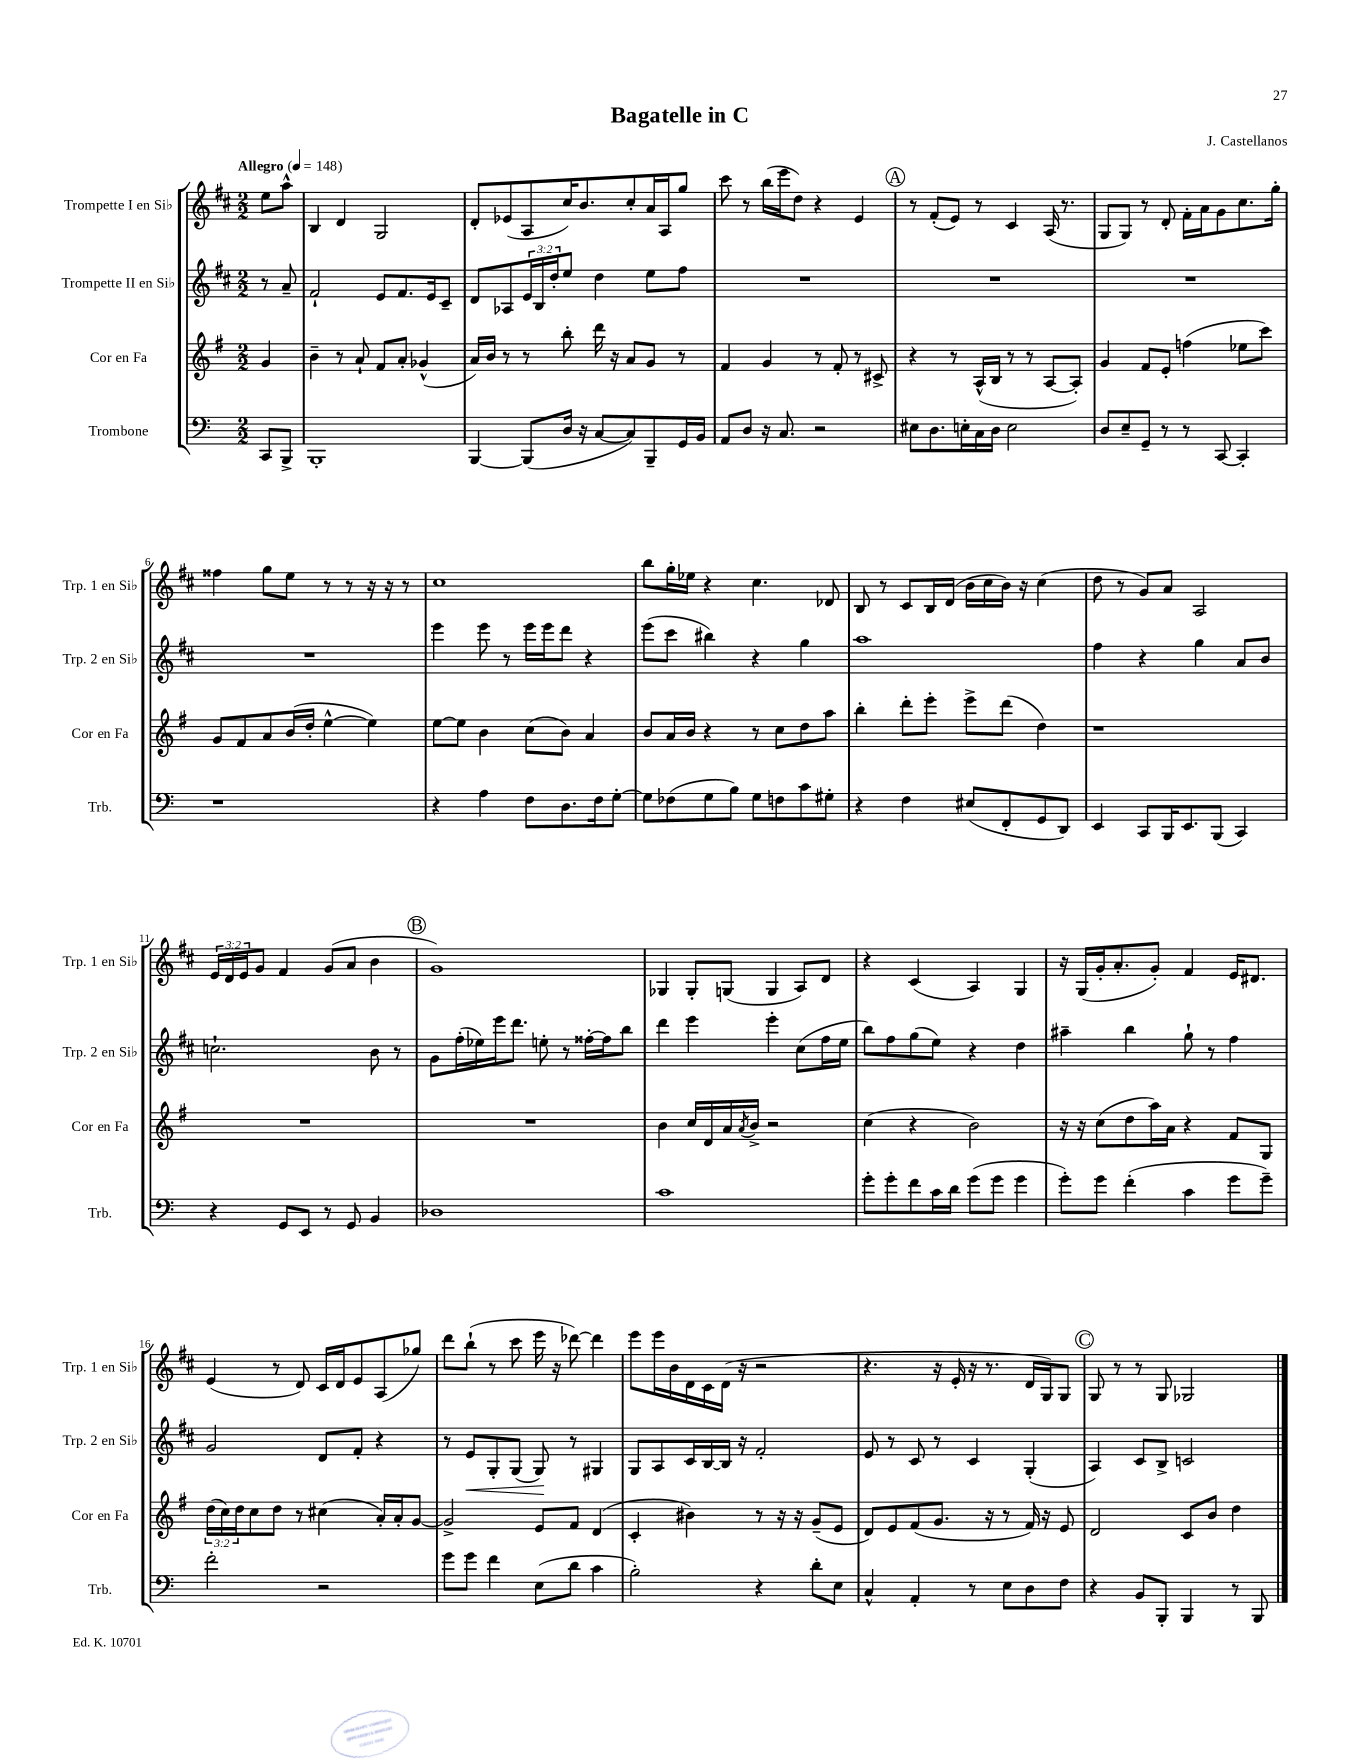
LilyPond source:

\header { title = "Bagatelle in C" composer = "J. Castellanos" }
<<
\new StaffGroup <<
\new Staff = "s0" \with { instrumentName = "Trompette I en Sib" shortInstrumentName = "Trp. 1 en Sib" } {
    \clef treble \key d \major \numericTimeSignature \time 2/2 \override Staff.TupletNumber.text = #tuplet-number::calc-fraction-text \partial 4 \tempo "Allegro" 4 = 148
    e''8 a''8-^ |
    b4 d'4 g2 |
    d'8-. ees'8( a8 cis''16) b'8. cis''8-. a'16 a16 g''8 |
    cis'''8 r8 b''16( e'''16 d''8) r4 e'4 |
    \mark \markup { \circle "A" } r8 fis'8-.( e'8) r8 cis'4 a16( r8. |
    g8 g8) r8 d'8-. fis'16-. a'16 g'8 cis''8. g''16-. |
    fisis''4 g''8 e''8 r8 r8 r16 r16 r8 |
    cis''1 |
    b''8 g''16-. ees''16 r4 cis''4. des'8 |
    b8 r8 cis'8 b16 d'16( b'16 cis''16 b'16) r16 cis''4( |
    d''8 r8 g'8) a'8 a2 |
    \tuplet 3/2 { e'16 d'16 e'16 } g'8 fis'4 g'8( a'8 b'4 |
    \mark \markup { \circle "B" } g'1) |
    ges4 ges8-. g8( g4 a8) d'8 |
    r4 cis'4( a4) g4 |
    r16 g16( g'16-. a'8.-. g'8-.) fis'4 e'16 dis'8. |
    e'4( r8 d'8) cis'16 d'16 e'8 a8( ges''8) |
    d'''8 b''8-!( r8 cis'''8 e'''16 r16 des'''8~) des'''4 |
    e'''8 e'''16 b'16 d'16 cis'16 d'16( r16 r2 |
    r4. r16 e'16-. r16 r8. d'16 g16) g8 |
    \mark \markup { \circle "C" } g8 r8 r8 g8 ges2 \bar "|." |
}
\new Staff = "s1" \with { instrumentName = "Trompette II en Sib" shortInstrumentName = "Trp. 2 en Sib" } {
    \clef treble \key d \major \numericTimeSignature \time 2/2 \override Staff.TupletNumber.text = #tuplet-number::calc-fraction-text \partial 4
    r8 a'8-- |
    fis'2-! e'8 fis'8. e'16 cis'8-- |
    d'8 aes8 \tuplet 3/2 { e'16 b16 d''16-. } e''8 d''4 e''8 fis''8 |
    R1 |
    \mark \markup { \circle "A" } R1 |
    R1 |
    R1 |
    e'''4 e'''8 r8 e'''16 e'''16 d'''8 r4 |
    e'''8( cis'''8 bis''4) r4 g''4 |
    a''1 |
    fis''4 r4 g''4 a'8 b'8 |
    c''2.-! b'8 r8 |
    \mark \markup { \circle "B" } g'8 fis''16-.( ees''16) e'''16 d'''8. e''8-. r8 fisis''16~-. fisis''16 b''8 |
    d'''4 e'''4 e'''4-. cis''8( fis''16 e''16 |
    b''8) fis''8 g''8( e''8) r4 d''4 |
    ais''4-- b''4 g''8-! r8 fis''4 |
    g'2 d'8 fis'8-. r4 |
    r8 e'8\< g8-. g8( g8\!) r8 gis4 |
    g8 a8 cis'16 b16~ b16 r16 fis'2-. |
    e'8 r8 cis'8 r8 cis'4 g4-.( |
    \mark \markup { \circle "C" } a4) cis'8 b8-> c'2 \bar "|." |
}
\new Staff = "s2" \with { instrumentName = "Cor en Fa" shortInstrumentName = "Cor en Fa" } {
    \clef treble \key g \major \numericTimeSignature \time 2/2 \override Staff.TupletNumber.text = #tuplet-number::calc-fraction-text \partial 4
    g'4 |
    b'4-- r8 a'8-! fis'8 a'8-. ges'4-^( |
    a'16) b'16 r8 r8 b''8-. d'''16 r16 a'8 g'8 r8 |
    fis'4 g'4 r8 fis'8-. r8 cis'8-> |
    \mark \markup { \circle "A" } r4 r8 a16-^( b16 r8 r8 a8~ a8-.) |
    g'4 fis'8 e'8-. f''4( ees''8 c'''8) |
    g'8 fis'8 a'8 b'16( d''16-. e''4~-^ e''4) |
    e''8~ e''8 b'4 c''8( b'8) a'4 |
    b'8 a'16 b'16 r4 r8 c''8 d''8 a''8 |
    b''4-. d'''8-. e'''8-. e'''8-> d'''8( d''4) |
    r1 |
    R1 |
    \mark \markup { \circle "B" } R1 |
    b'4 c''16 d'16 a'16 \acciaccatura { a'8 } b'16-> r2 |
    c''4( r4 b'2) |
    r16 r16 c''8( d''8 a''16) a'16 r4 fis'8 g8 |
    \tuplet 3/2 { d''16( c''16) d''16 } c''8 d''8 r8 cis''4( a'16-.) a'16-. g'8~ |
    g'2-> e'8 fis'8 d'4( |
    c'4-. bis'4) r8 r16 r16 g'8--( e'8 |
    d'8) e'8 fis'8( g'8. r16 r8 fis'16) r16 e'8 |
    \mark \markup { \circle "C" } d'2 c'8 b'8 d''4 \bar "|." |
}
\new Staff = "s3" \with { instrumentName = "Trombone" shortInstrumentName = "Trb." } {
    \clef bass \key c \major \numericTimeSignature \time 2/2 \partial 4
    c,8 b,,8-> |
    b,,1-. |
    b,,4~ b,,8( d16 r16 c8~ c8) b,,8-- g,16 b,16 |
    a,8 d8 r16 c8. r2 |
    \mark \markup { \circle "A" } eis8 d8. e16-. c16 d16 e2 |
    d8 e8-- g,8-- r8 r8 c,8~ c,4-. |
    r1 |
    r4 a4 f8 d8. f16 g8~-. |
    g8 fes8( g8 b8) g8 f8 c'8 gis8-. |
    r4 f4 eis8( f,8-. g,8 d,8) |
    e,4 c,8 b,,16 e,8. b,,8( c,4) |
    r4 g,8 e,8 r8 g,8 b,4 |
    \mark \markup { \circle "B" } des1 |
    c'1 |
    g'8-. g'8-. f'8 c'16 d'16 g'8( g'8 g'4 |
    g'8-.) g'8 f'4-.( c'4 g'8 g'8--) |
    f'2-. r2 |
    g'8 g'8 f'4 e8( d'8 c'4 |
    b2-.) r4 d'8-. e8 |
    c4-^ a,4-. r8 e8 d8 f8 |
    \mark \markup { \circle "C" } r4 b,8 b,,8-. b,,4 r8 b,,8 \bar "|." |
}
>>
>>
